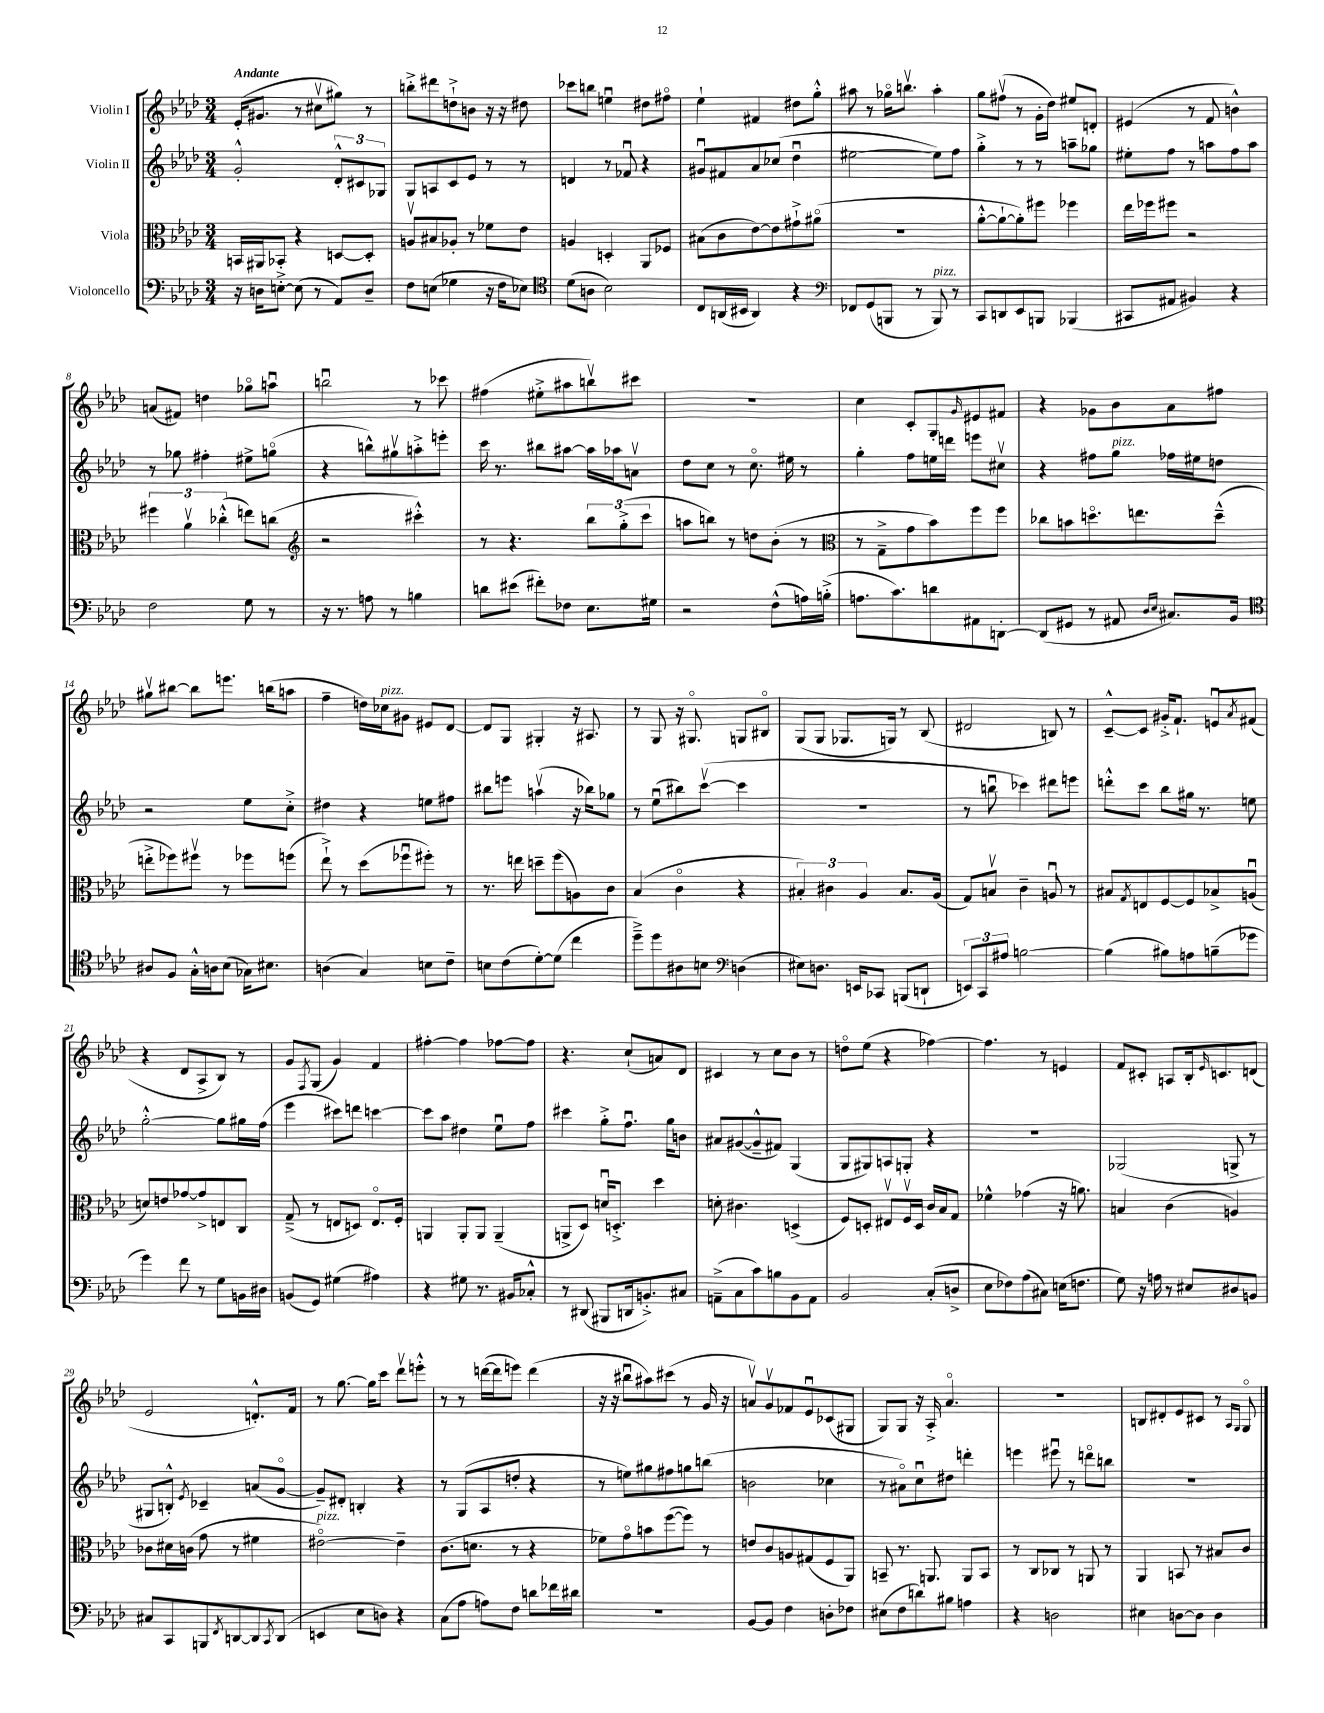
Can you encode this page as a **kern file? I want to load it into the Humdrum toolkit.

**kern	**kern	**kern	**kern
*part4	*part3	*part2	*part1
*staff4	*staff3	*staff2	*staff1
*I"Violoncello	*I"Viola	*I"Violin II	*I"Violin I
*clefF4	*clefC3	*clefG2	*clefG2
*k[b-e-a-d-]	*k[b-e-a-d-]	*k[b-e-a-d-]	*k[b-e-a-d-]
*M3/4	*M3/4	*M3/4	*M3/4
=1	=1	=1	=1
!	!	!	!LO:TX:a:B:t=Andante
16r	16BBn/LL	2g'^^/	(16e-'/KL
16Dn\KL	16AA#X/J	.	8.g#X/J
[8En'\J	8BB-X'^/J	.	.
(8E\]	4r	.	8r
8r	.	.	8cc#Xv\L
8AA-/L)	[8Dn/L	12d-'^^/L	8gg#X\J)
.	.	12c#X/	.
8D~/J	8D'/J]	.	8r
.	.	12G-X/J	.
=2	=2	=2	=2
8F\L	8Anv/L	8G/L	8bbn'^\L
(8En\J	8B#X/	8An/	8ddd#X\
4G-X\	8A-X'/J	8c/	8ddn`^\
.	8r	8e-/J	8bn\J
16r	8f-X\L	8r	16r
16F\KL	.	.	16r
8E-X\J)	8e-\J	8r	8dd#X\
=3	=3	=3	=3
*clefC4	*	*	*
(8d-\L	4An/	4dn/	8ccc-X\L
8An\J	.	.	8bbn\J
2B-\)	4Dn'/	8r	4eenu\
.	.	8f-Xu/	.
.	8AA-/L	4r	8dd#X\L
.	8F-X/J	.	8ff#X\J
=4	=4	=4	=4
8C/L	(8B#X\L	8g#Xu/L	4ee-`\
(16AAn/L	8c\	8f#X/	.
16BB#X/JJ	.	.	.
4AA/)	[8e-\)	8a-/	4f#X/
.	8e-\]	(8cc-X/J	.
4r	8g#X`^\	4dd-u\	8dd#X\L
.	(8a#X\J	.	8gg'^^\J
=5	=5	=5	=5
*clefF4	*	*	*
8FF-X/L	2.r	[2ee#X\	8aa#X\
(8GG/	.	.	8r
8BBBn/J	.	.	16gg-X\KL
.	.	.	8.bbnv\J
8r	.	.	.
!LO:TX:a:i:t=pizz.	!	!	!
8BBB/)	.	8ee#\L])	4aa#'\
8r	.	8ff\J	.
=6	=6	=6	=6
8CC/L	[8a-'^^\L	4gg'^\	8gg\L
8DDn/	8a-`\_	.	(8ff#Xv\J
8EE-/	8a-'\])	8r	8r
8BBBn/J	8ff#X\J	8r	16g'\LL
.	.	.	16dd-\JJ)
(4BBB-X/	4ff-X\	8aan~\L	8ee#X/L
.	.	8gg-X\J	8dn'/J
=7	=7	=7	=7
8CC#X/L	16ee-\LL	8ee#X'\L	(4e#X/
.	16ff-X\J	.	.
8AA#X/J	8ff#X\J	8ff\J	.
4BB#X/)	2r	8r	8r
.	.	8aan\L	8f/
4r	.	8ff\	4bn^^\)
.	.	8aa\J	.
!!LO:LB:g=z
=8	=8	=8	=8
2F\	6ff#X\	8r	(8an/L
.	.	8gg-X\	8f#X/J)
.	6a-v\	.	.
.	.	4ff#X'\	4ddn\
.	(6cc-X'^^\	.	.
8G\	8een\L)	8ee#X^\L	8gg-X\L
8r	(8ccn\J	(8ggn\J	8aanu\J
=9	=9	=9	=9
*	*clefG2	*	*
16r	2r	4r	2bbnu\
8.r	.	.	.
8An\	.	8bbn^^\L)	.
8r	.	8gg#Xv\	.
4Bn\	4ccc#X'^^\)	8aan'^\	8r
.	.	8eeen'\J	8ccc-X\
=10	=10	=10	=10
8dn\L	8r	16ccc\	(4ff#X\
.	.	8.r	.
(8e#X\J	4.r	.	.
8f#X'\L)	.	8bb#X\L	8ee#X'^\L
8F-X\J	.	[8aa#X\J	8aa#X\
8.E-\L	12bb-\L	16aa#\LL]	8bbnv\)
.	.	16aa-X\J	.
.	(12gg'^\	.	.
.	.	8anv\J	8ccc#X\J
.	12ccc\J	.	.
16G#X\Jk	.	.	.
=11	=11	=11	=11
2r	8aan\L	8dd-\L	2.r
.	8bbn\J)	8cc\J	.
.	8r	8r	.
.	8ddn\L	8.cc\	.
(8F^^\L	(8b-'\J	.	.
.	.	16ee#X\	.
16An\L)	8r	8r	.
(16Bn'^\JJ	.	.	.
=12	=12	=12	=12
*	*clefC3	*	*
8.An\L	8r	4gg'\	4cc\
.	8G~^\L	.	.
8.c\)	.	.	.
.	8g\	8ff\L	8c'/L
8dn\	8b-\)	16een\L	8G'/
.	.	16dddn\JJ	.
.	.	.	16qqg/
8AA#X\	8ff\	8eeen\L	8e#X/
[8DDn'\J	8ff\J	8cc#Xv\J	8f#X/J
=13	=13	=13	=13
(8DD/L]	8cc-X\L	4r	4r
8GG#X/J	8bn\	.	.
8r	8.ddn\	8ff#X\L	8g-X\L
!	!	!LO:TX:a:i:t=pizz.	!
8AA#X/	.	8gg\J	8b-\
.	8.een\	.	.
16qqD-/LL	.	.	.
16qqE-/JJ	.	.	.
8.C#X/L)	.	16ff-X\LL	8a-\
.	.	16ee#X\J	.
.	(8dd~^^\J	8ddn\J	8ff#X\J
16BB-/Jk	.	.	.
!!LO:LB:g=z
=14	=14	=14	=14
*clefC4	*	*	*
8A#X/L	8een'^\L	2r	8gg#Xv\L
8F/J	8ff-X\)	.	[8bb#X\J
16G'^^\LL	8ff#Xv\J	.	8bb#\L]
16An\J	.	.	.
(8B-\J	8r	.	8.eeen\J
16G-X\KL)	8ff-X\L	8ee-\L	.
8.B#X\J	.	.	(16bbn\KL
.	(8ffn\J	8cc'^\J	8aan\J
=15	=15	=15	=15
(4An\	8ee-`^\)	4dd#X\	4ff~\
.	8r	.	.
4G/)	(8dd-\L	4r	16ddn\LL)
!	!	!	!LO:TX:a:i:t=pizz.
.	.	.	16cc-X\J
.	8ff-Xu\	.	8g#X\J
8Bn\L	8ff#X'\J)	8een\L	8e#X/L
8c~\J	8r	8ff#X\J	[8d-/J
=16	=16	=16	=16
8Bn\L	8.r	8bb#X\L	8d-/L]
(8c\	.	8eeen\J	8G/J
.	16een\	.	.
[8d-'\)	8ddn~\L	(4aanv\	4G#X'/
(8d-\J]	(8ff\	.	.
4cc\	8An\)	16r	16r
.	.	16bb-X\KL)	8.A#X/
.	8c\J	8gg-X\J	.
=17	=17	=17	=17
8dd-~^\L)	(4B-/	8r	8r
8dd-\	.	(8ee-u\L	8G/
8A#X\	4c\	8bb#X\)	16r
.	.	.	8.G#X/
8Bn\J	.	([8cccv\J	.
*clefF4	*	*	*
(4Dn\	4r	4ccc\]	8Gn/L
.	.	.	8B#X/J
=18	=18	=18	=18
8E#X\L)	6B#X'/)	2.r	(8G/L
8.Dn\J	.	.	8G/J
.	6c#X\	.	.
.	.	.	8.G-X/L
16EEn/KL	.	.	.
.	6A-/	.	.
8CC-X/J	.	.	.
.	.	.	16Gn/Jk)
(8BBBn/L	8.B#/L	.	8r
8DDn`/J	.	.	(8B-/
.	(16A-/Jk	.	.
=19	=19	=19	=19
12EEn/L)	8G/L)	8r	2d#X/
12CC/	.	.	.
.	8Bnv/J	8bbnu\	.
12A#X/J	.	.	.
[2Bn\	4c~\	4ccc-X\)	.
.	8Anu/	8ddd#X\L	8Bn/)
.	8r	8eeen\J	8r
=20	=20	=20	=20
(4B\]	8B#X/L	8dddn'^^\L	[8c~^^/L
.	8qG/	.	.
.	8En/	8ccc\J	8c/J]
8B#X\L)	[8F/	8bb-\L	16g#X'^/KL
.	.	.	8.f`/J
8An\	8F/]	16gg#X\Jk	.
.	.	8.r	.
(8Bn~\	8B-X^/	.	8enu/L
.	.	.	8qa-/
8g-X\J	(8Anu/J	8een\	(8f#X/J
!!LO:LB:g=z
=21	=21	=21	=21
4g\)	8dn/L)	[2gg'^^\	4r
.	8en/	.	.
8f\	[8g-X/	.	8d-/L
8r	8g-^/]	.	8A-^/
8G\L	8En/	8gg\L]	8B-/J)
16BBn\L	8C/J	16gg#X\L	8r
16D#X\JJ	.	(16ff\JJ	.
=22	=22	=22	=22
(8BBn/L	(8G~^/	4eee-\	8g/L
.	.	.	8qF/
8GG/J)	8r	.	(8G/J
(4G#X\	8En/L	8ccc#X\L)	4g/)
.	8Dn/J)	8dddn\J	.
4A#X\)	8.E/L	[4cccn\	4f/
.	16F'/Jk	.	.
=23	=23	=23	=23
4r	4AAn/	8ccc\L]	[4ff#X'\
.	.	8aa-\J	.
8G#X\	8AA'/L	4dd#X\	4ff#\]
8.r	8AA/J	.	.
.	(4AA~/	8ee-u\L	[8ff-X\L
16BB#X/KL	.	.	.
8C-X'^^/J	.	8ff\J	8ff-\J]
=24	=24	=24	=24
8r	8AAn^/L	4ccc#X\	4.r
(8DD#X/	8D-/J)	.	.
8BBB#X/L	16dnu/KL	8gg'^\L	.
.	8.Dn'^/J	.	.
16DDn/k	.	8.ffu\J	(8cc`/L
8.BBn'^/)	.	.	.
.	4dd-\	.	8an/)
.	.	16gg\KL	.
8C#X/J	.	8bn\J	8d-/J
=25	=25	=25	=25
(8AAn~^\L	8dn'\	8a#X/L	4c#X/
8C\	4.c#X\	([8g#X/	.
8c\)	.	8g#~^^/]	8r
8Bn\	.	8f#X/J)	8cc\L
8BB-\	(4Dn^/	(4G/	8b-\J
8AA\J	.	.	8r
=26	=26	=26	=26
2BB-/	8F/L)	8G/L	8ddn\L
.	8Dn'/J	8G#X/)	(8ee-\J
.	8E#Xv/L	8An/	4r
.	16Fv/L	8Gn'/J	.
.	16D/JJ	.	.
(8C'/L	16c/LL	4r	[4ff-X\)
.	16B-/J	.	.
8Dn^/J	8G/J	.	.
=27	=27	=27	=27
8E-\L	4f-X^^\	2.r	4.ff-\]
8F-X\)	.	.	.
(8A-\	(4g-X\	.	.
8C#X\J)	.	.	8r
(16En\KL	16r	.	4en/
8.Fn\J	8.an\)	.	.
=28	=28	=28	=28
8G\)	4Bn/	(2G-X/	8f/L
16r	.	.	8c#X'/J
16An\	.	.	.
8r	(4c\	.	8An/L
8E#X/L	.	.	16B-'/k
.	.	.	16qqe-/
.	.	.	8.cn/
8D#X/	4An/)	8Gn^/	.
8BBn/J	.	8r	(8dn/J
!!LO:LB:g=z
=29	=29	=29	=29
8C#X/L	8c-X\L	8G#X/L	2e-/
8CC/	16d#X\L	8Bn'^^/J)	.
.	(16cn\JJ	.	.
.	.	8qe-/	.
8BBBn/	8g\	4c-X~/	.
8qFF/	.	.	.
[8DDn/	8r	.	.
8DD/]	4f#X\	(8an/L	8.dn'^^/L)
8qCC/	.	.	.
(8DD/J	.	[8g/J	.
.	.	.	16f/Jk
=30	=30	=30	=30
!	!LO:TX:a:i:t=pizz.	!	!
4EEn/	[2e#X\)	8g~/L])	8r
.	.	8d#X'/J	[8.gg\
8E-\L	.	4Bn'/	.
.	.	.	16gg\KL]
8Dn\J)	.	.	8ccc\J
4r	4e#~\]	4r	8ddd-v\L
.	.	.	8eeen'^^\J
=31	=31	=31	=31
(8C\L	(8.c\L	8r	8r
8A-\J	.	(8G/L	8r
.	8.dn\J	.	.
8An\L)	.	8A-/	([16dddn\LL
.	.	.	16ddd\J]
8F\J	8r	8ddn'/J	8eeen\J)
8dn\L	4r	4r	(4ddd\
16f-X\L	.	.	.
16d#X\JJ	.	.	.
=32	=32	=32	=32
2.r	8f-X\L)	8r	16r
.	.	.	16r
.	8g\	8een\L)	8bb#Xu\L
.	8bn\	8gg#X\	8aa#X\)
.	([8ff\	8ff#X\	(8ccc#X\J
.	8ff\J])	8ggn\	8r
.	8r	(8bbn\J	16g/
.	.	.	16r
=33	=33	=33	=33
[8BB-/L	8en/L	2bn\	8anv/L)
8BB-/J]	8c/	.	8gv/
4F\	8An/	.	8f-X/
.	(8G#X/	.	8e-u/
8Dn'\L	8F/	4cc-X\	(8c-X/
8F-X\J	8AA-/J)	.	8G#X/J
=34	=34	=34	=34
(8E#X\L	8BBn~/	8r	8G/L)
8F\	8.r	8a#X\L)	8G/J
8dn\)	.	8ccu\	16r
.	8.AAn/	.	16A-'^/
8B#X\J	.	8dd#X\J	4.a-/
4An\	8AA/L	4dddn'\	.
.	8BB/J	.	.
=35	=35	=35	=35
4r	8r	4eeen\	2.r
.	8C/L	.	.
2Dn\	8C-X/J	8eee#Xu\	.
.	8r	8r	.
.	8AAn/	8dddn\L	.
.	8r	8bbn\J	.
=36	=36	=36	=36
4E#X\	4AA-/	2.r	8Bn/L
.	.	.	8d#X'/
[8Dn\L	8BBn/	.	8e-/
8D\J]	8r	.	8c#X/J
4D\	8B#X/L	.	8r
.	.	.	16qqA-/LL
.	.	.	16qqG/JJ
.	8c/J	.	8G/
==	==	==	==
*-	*-	*-	*-
